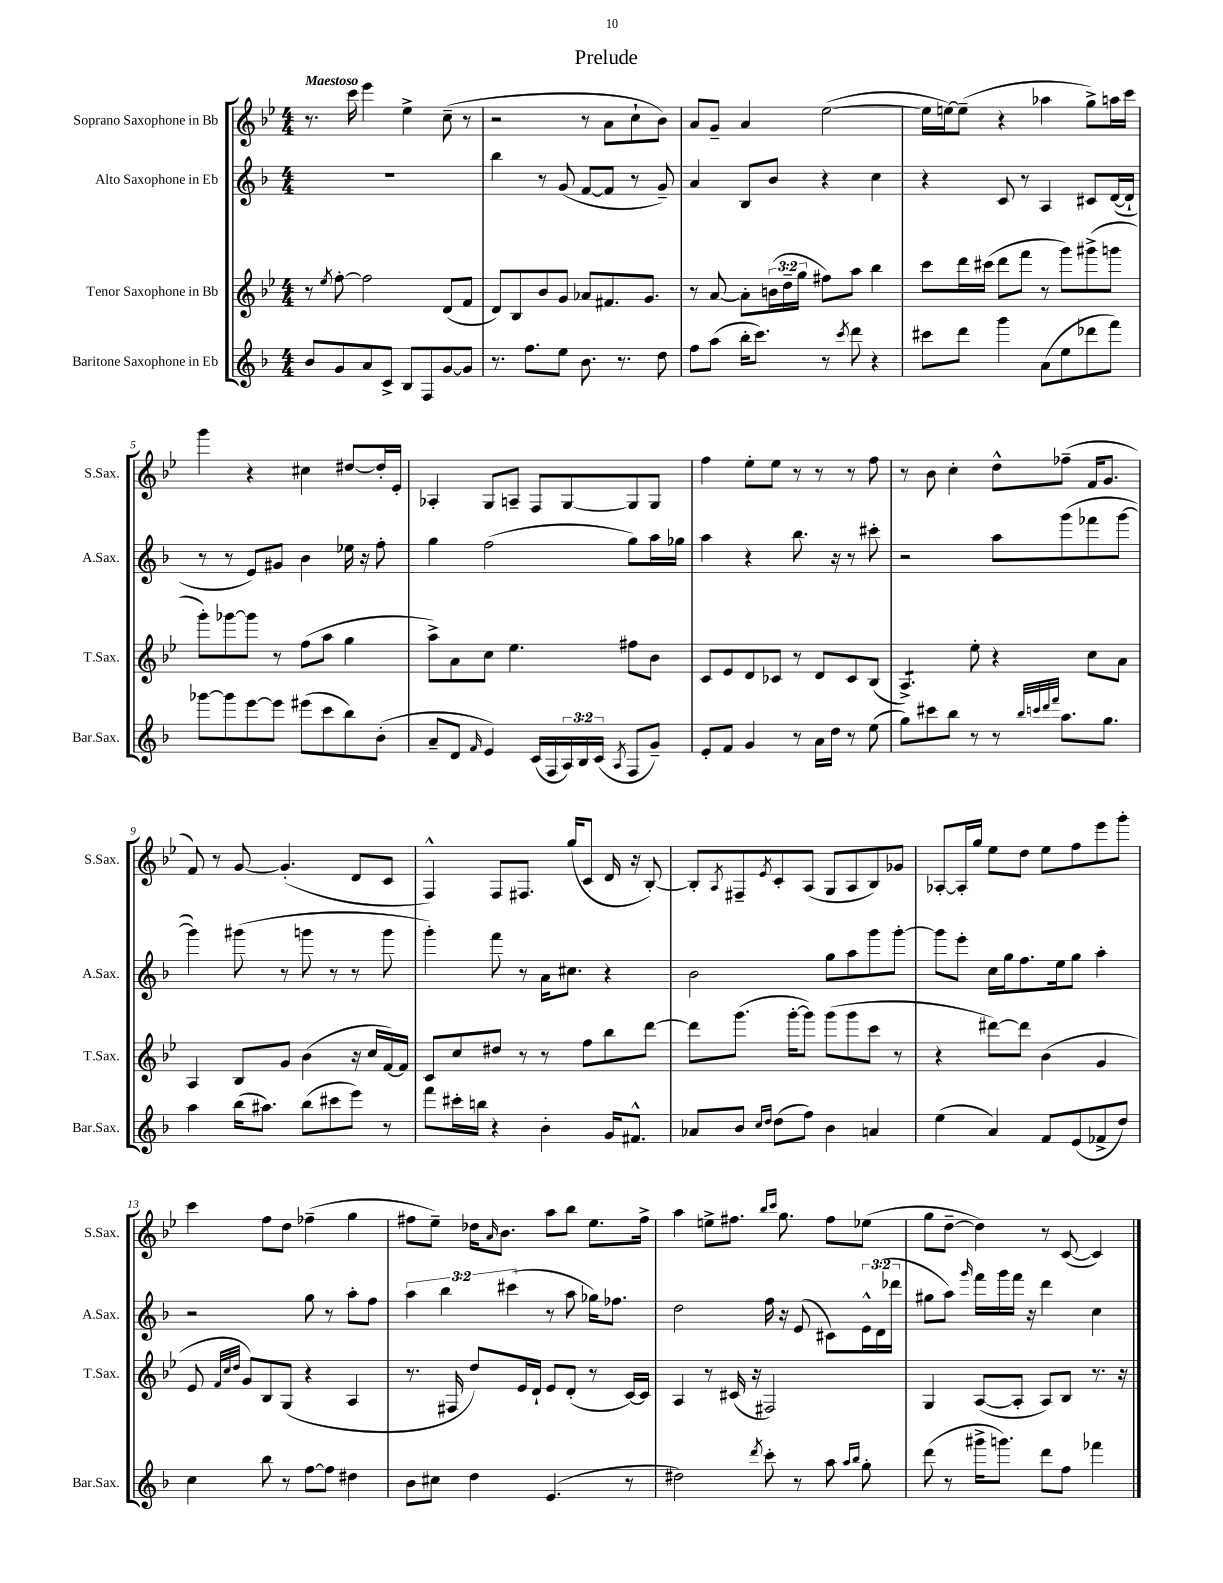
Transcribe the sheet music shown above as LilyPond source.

\header { title = "Prelude" }
<<
\new StaffGroup <<
\new Staff = "s0" \with { instrumentName = "Soprano Saxophone in Bb" shortInstrumentName = "S.Sax." } {
    \clef treble \key bes \major \numericTimeSignature \time 4/4 \tempo "Maestoso"
    r8. c'''16 ees'''4 ees''4-> c''8--( r8 |
    r2 r8 a'8 c''8-! bes'8) |
    a'8 g'8-- a'4 ees''2~( |
    ees''16 e''16~) e''8--( r4 aes''4 g''8->) a''16 c'''16 |
    g'''4 r4 cis''4 dis''8~ dis''16-. ees'16-. |
    aes4-. g8 a8-- f8 g8~ g8 g8 |
    f''4 ees''8-. ees''8 r8 r8 r8 f''8 |
    r8 bes'8 c''4-. d''8-^ fes''8--( f'16 g'8. |
    f'8) r8 g'8~ g'4.-.( d'8 c'8 |
    f4-^) f8 fis8. g''16( c'8 d'16 r16 bes8~-.) |
    bes8-. \acciaccatura { a8 } fis8-- \acciaccatura { ees'8 } c'8-. a8( g8 a8 bes8) ges'8 |
    aes8~-. aes16-. g''16 ees''8 d''8 ees''8 f''8 ees'''8 g'''8-. |
    c'''4 f''8 d''8 fes''4--( g''4 |
    fis''8 ees''8--) des''16 \grace { a'16 } bes'8. a''8 bes''8 ees''8. fis''16-> |
    a''4 e''8-> fis''8. \grace { bes''16 c'''16 } g''8. fis''8 ees''8( |
    g''8 d''8~-- d''4) r8 c'8~( c'4) \bar "|." |
}
\new Staff = "s1" \with { instrumentName = "Alto Saxophone in Eb" shortInstrumentName = "A.Sax." } {
    \clef treble \key f \major \numericTimeSignature \time 4/4 \override Staff.TupletNumber.text = #tuplet-number::calc-fraction-text
    R1 |
    bes''4 r8 g'8( f'8~ f'8 r8 g'8--) |
    a'4 bes8 bes'8 r4 c''4 |
    r4 c'8 r8 a4 cis'8 d'16~( d'16-! |
    r8 r8 e'8) gis'8 bes'4 ees''16 r16 f''8-. |
    g''4 f''2( g''8) a''16 ges''16 |
    a''4 r4 bes''8. r16 r8 cis'''8-. |
    r2 a''8 g'''8( fes'''8 g'''8~ |
    g'''4) gis'''8( r8 g'''8 r8 r8 g'''8 |
    g'''4-.) f'''8 r8 a'16 cis''8. r4 |
    bes'2 g''8 a''8 g'''8 g'''8~-. |
    g'''8 e'''8-. c''16 g''16 f''8. e''16 g''8 a''4-. |
    r2 g''8 r8 a''8-. f''8 |
    \tuplet 3/2 { a''4 bes''4 cis'''4( } r8 a''8 ges''16) fes''8. |
    d''2 f''16 r16 e'8( cis'8) \tuplet 3/2 { e'16-^ d'16( des'''16 } |
    gis''8 a''8) \grace { g'''16 } f'''16 g'''16 f'''16 r16 d'''4 c''4 \bar "|." |
}
\new Staff = "s2" \with { instrumentName = "Tenor Saxophone in Bb" shortInstrumentName = "T.Sax." } {
    \clef treble \key bes \major \numericTimeSignature \time 4/4 \override Staff.TupletNumber.text = #tuplet-number::calc-fraction-text
    r8 \acciaccatura { ees''8 } f''8~-. f''2 d'8( f'8 |
    d'8) bes8 bes'8 g'8 aes'8 fis'8. g'8. |
    r8 a'8~ a'8-. \tuplet 3/2 { b'16( d''16-- g''16 } fis''8) a''8 bes''4 |
    c'''8 d'''16 cis'''16( d'''8 f'''8 r8 g'''8) gis'''8->( g'''8 |
    g'''8-.) ges'''8~ ges'''8 r8 f''8( a''8 g''4 |
    a''8->) a'8 c''8 ees''4. fis''8 bes'8 |
    c'8 ees'8 d'8 ces'8 r8 d'8 ces'8 bes8( |
    a4.:8->) ees''8-. r4 c''8 a'8 |
    a4 bes8 g'8 bes'4( r16 c''16 f'16~) f'16 |
    c'8 c''8 dis''8 r8 r8 f''8 bes''8 d'''8~ |
    d'''8 g'''8.( g'''16~-. g'''8) g'''8( g'''8 c'''8 r8 |
    r4 dis'''8~) dis'''8 bes'4( g'4 |
    ees'8 \grace { f'32 c''32 d''32 } g'8) bes8 g8( r4 a4 |
    r8. fis16 d''8) ees'16 d'16-! ees'8 d'8-.( r8 c'16~) c'16 |
    a4 r8 cis'16( r16 fis2) |
    g4 a8~( a8-. a8) bes8 r8. r16 \bar "|." |
}
\new Staff = "s3" \with { instrumentName = "Baritone Saxophone in Eb" shortInstrumentName = "Bar.Sax." } {
    \clef treble \key f \major \numericTimeSignature \time 4/4 \override Staff.TupletNumber.text = #tuplet-number::calc-fraction-text
    bes'8 g'8 a'8 c'8-> bes8 f8 g'8~ g'8 |
    r8. f''8. e''8 bes'8. r8. d''8 |
    f''8 a''8( bes''16-. c'''8.) r8 \acciaccatura { c'''8 } d'''8 r4 |
    cis'''8 d'''8 g'''4 a'8( e''8 des'''8 f'''8) |
    ges'''8~ ges'''8 e'''8~ e'''8 eis'''8( c'''8 bes''8) bes'8-.( |
    a'8-- d'8 \grace { f'16 } e'4) c'16( f16 \tuplet 3/2 { a16) bes16 c'16( } \acciaccatura { a8 } f8 g'8--) |
    e'8-. f'8 g'4 r8 a'16 d''16 r8 e''8( |
    g''8) cis'''8 bes''8 r8 r8 \grace { bes''32 c'''32 d'''32 f'''32 } a''8. g''8. |
    a''4 bes''16( ais''8.) bes''8( cis'''8 e'''8) r8 |
    f'''8 cis'''16-. b''16 r4 bes'4-. g'16 fis'8.-^ |
    aes'8 bes'8 \grace { c''16 d''16 } d''8( f''8) bes'4 a'4 |
    e''4( a'4) f'8 e'8( fes'8-> d''8) |
    c''4 bes''8 r8 f''8~ f''8 dis''4 |
    bes'8 cis''8 d''4 e'4.( r8 |
    dis''2) \acciaccatura { d'''8 } c'''8-. r8 a''8 \grace { a''16 bes''16 } g''8-. |
    d'''8( r8 gis'''16-> g'''8.) d'''8 f''8 fes'''4 \bar "|." |
}
>>
>>
